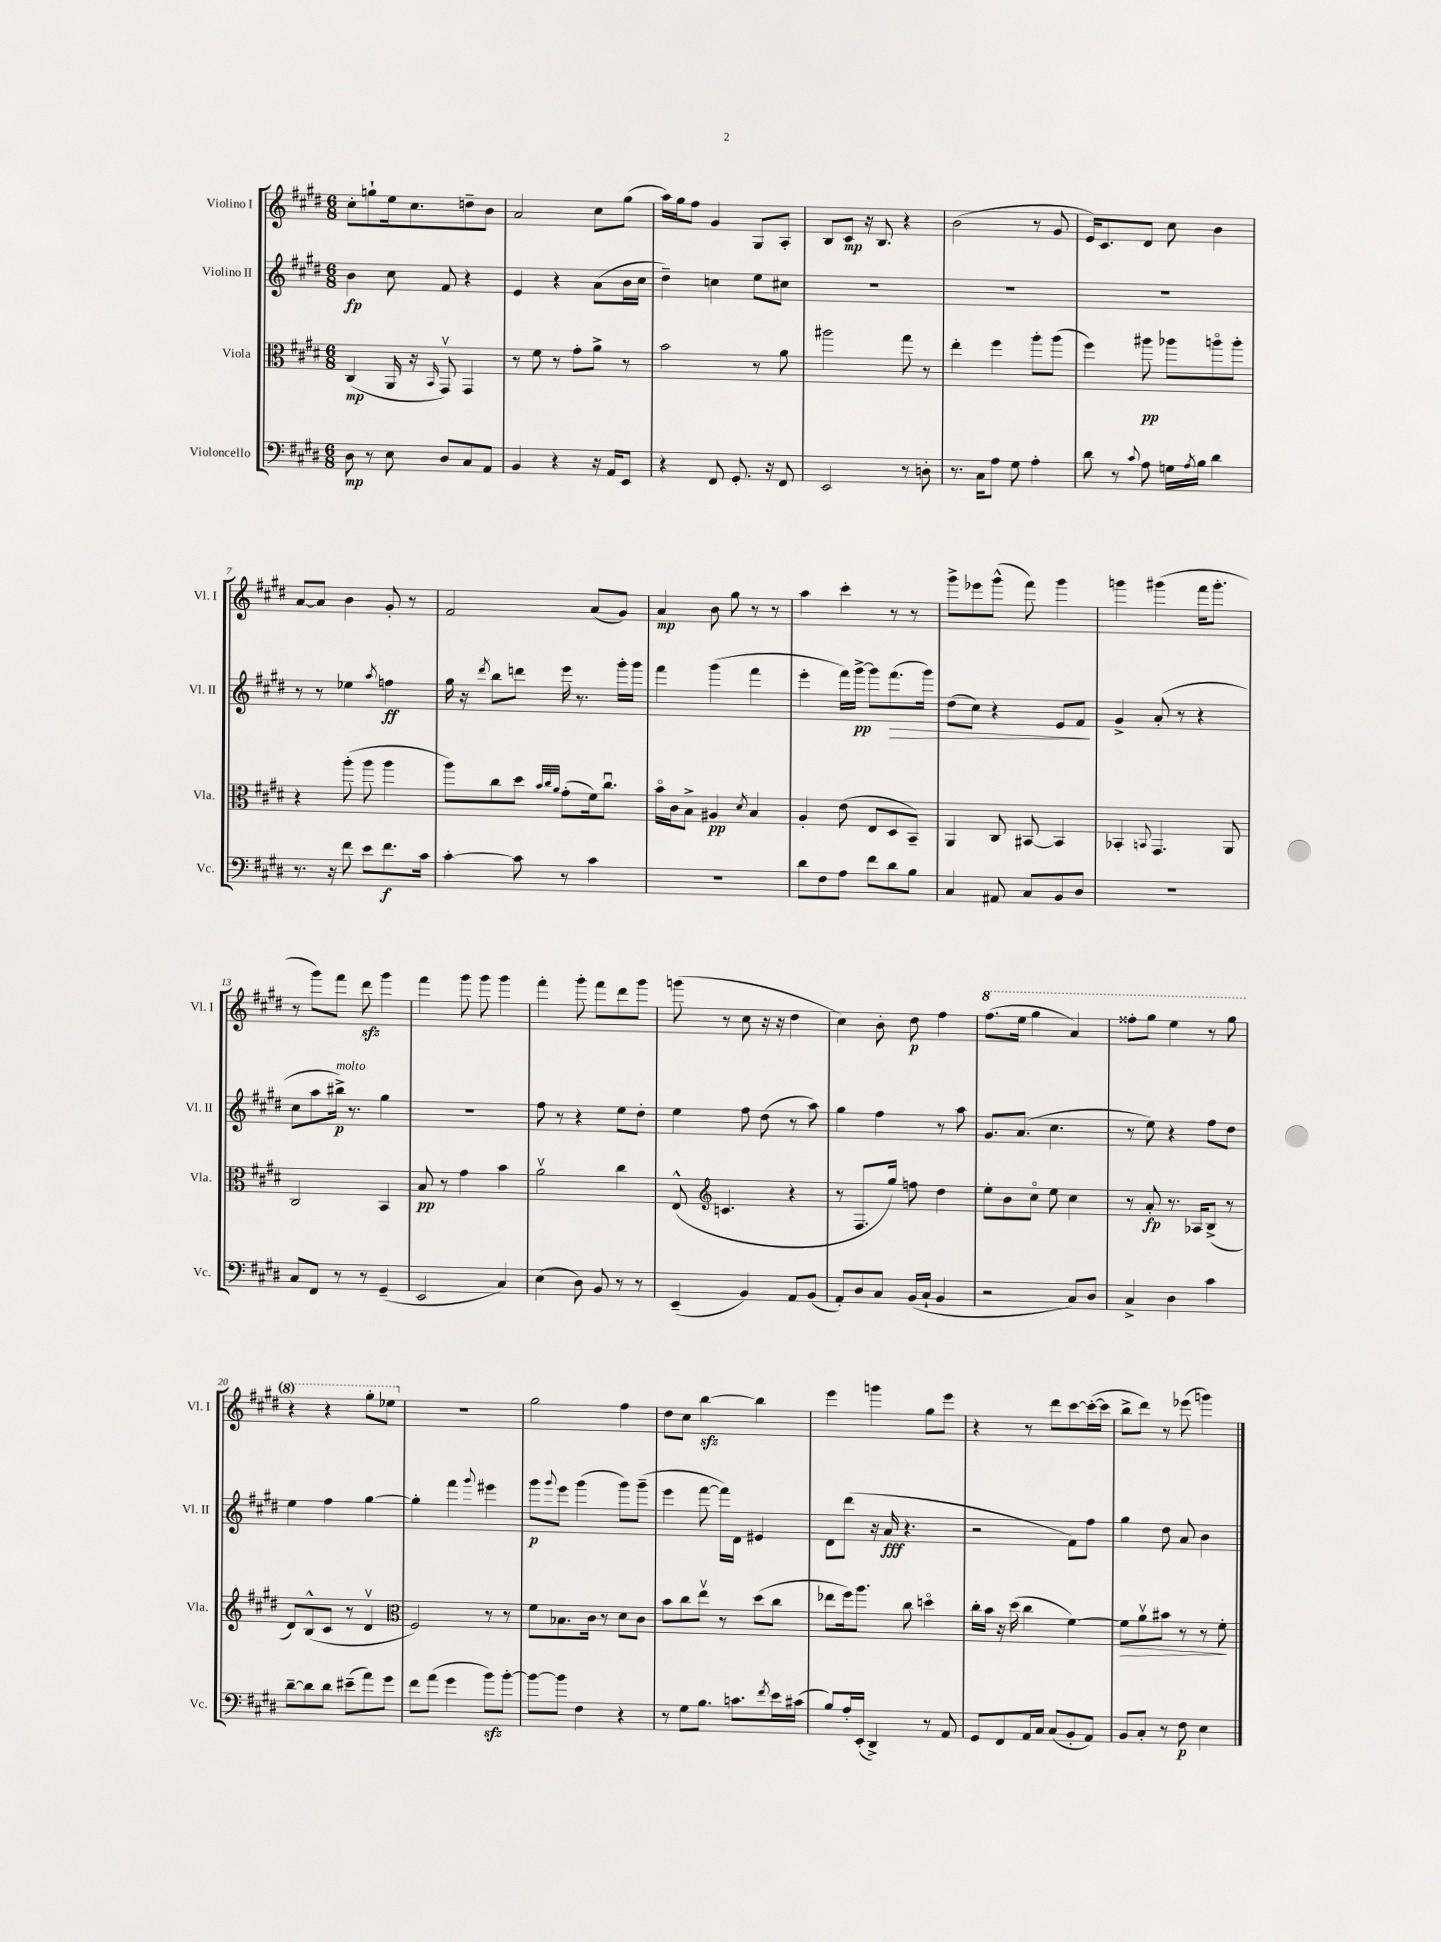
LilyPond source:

<<
\new StaffGroup <<
\new Staff = "s0" \with { instrumentName = "Violino I" shortInstrumentName = "Vl. I" } {
    \clef treble \key e \major \numericTimeSignature \time 6/8
    cis''8-. g''8-! e''16 cis''8. d''8-- b'8 |
    a'2 cis''8 gis''8( |
    a''16) gis''16 fis''8 gis'4 gis8 a8-. |
    b8 cis'8\mp r16 b8. r4 |
    b'2( r8 gis'8 |
    e'16) cis'8. dis'8 cis''8 b'4 |
    a'8~ a'8 b'4 gis'8-. r8 |
    fis'2 a'8( gis'8) |
    a'4\mp b'8 gis''8 r8 r8 |
    a''4 cis'''4-. r8 r8 |
    gis'''8-> ees'''8 gis'''8-^( fis'''8) gis'''4 |
    g'''4 gis'''4( fis'''16 gis'''8.-. |
    r8 gis'''8) fis'''8 dis'''8\sfz gis'''4 |
    fis'''4 gis'''8 gis'''8 gis'''4 |
    fis'''4-. gis'''8-. fis'''8 dis'''8 gis'''8 |
    g'''8( r8 cis''8 r16 r16 dis''4 |
    cis''4) b'8-. dis''8\p fis''4 |
    \ottava #1 fis'''8.( e'''16 gis'''4 a''4) |
    fisis'''8-. gis'''8 e'''4 r8 gis'''8 |
    r4 r4 gis'''8-. ees'''8 \ottava #0 |
    R2. |
    gis''2 fis''4 |
    dis''8 cis''8 b''4~\sfz b''4 |
    e'''4 g'''4 gis''8 e'''8 |
    r4 r8 dis'''8 cis'''8~ cis'''16~-.( cis'''16 |
    b''8-> dis'''8) r8 ees'''8( g'''4) \bar "|." |
}
\new Staff = "s1" \with { instrumentName = "Violino II" shortInstrumentName = "Vl. II" } {
    \clef treble \key e \major \numericTimeSignature \time 6/8
    b'4\fp cis''8 fis'8 r4 |
    e'4 r4 a'8( b'16 cis''16 |
    dis''4--) c''4 e''8 cis''8 |
    R2. |
    R2. |
    R2. |
    r8 r8 ees''4 \acciaccatura { a''8 } f''4\ff |
    gis''16 r16 \acciaccatura { dis'''8 } b''8 d'''8 e'''16 r8. gis'''16-. gis'''16 |
    fis'''4 gis'''4( fis'''4 |
    e'''4-. fis'''16) gis'''16~->\pp gis'''8 fis'''8.\>( gis'''16) |
    dis''8( cis''8) r4 e'8 fis'8\! |
    gis'4-> a'8-.( r8 r4 |
    cis''8 a''8 bis''16->\p^\markup { \italic "molto" }) r8. gis''4 |
    R2. |
    fis''8 r8 r4 e''8 dis''8-. |
    e''4 fis''8 dis''8( r8 a''8) |
    gis''4 fis''4 r8 a''8 |
    gis'8. a'8.( cis''4. |
    r8 e''8) r4 fis''8 dis''8 |
    e''4 fis''4 gis''4~ |
    gis''4-. fis'''4 \appoggiatura { gis'''8 } eis'''4 |
    gis'''8\p \appoggiatura { gis'''8 } e'''8 gis'''4( gis'''8) gis'''8--( |
    e'''4 fis'''8~ fis'''16) dis'16 eis'4 |
    dis'8 dis'''8( r16 a'16\fff r4. |
    r2 fis'8) fis''8 |
    gis''4 dis''8 a'8 b'4 \bar "|." |
}
\new Staff = "s2" \with { instrumentName = "Viola" shortInstrumentName = "Vla." } {
    \clef alto \key e \major \numericTimeSignature \time 6/8
    cis4\mp( a,16 r16 \grace { b,16 } gis,8\upbow) gis,4 |
    r8 fis'8 r8 gis'8-. a'8-> r8 |
    b'2 r8 a'8 |
    ais''2 gis''8 r8 |
    e''4-. fis''4 a''8-. a''8( |
    fis''4) ais''8\pp aes''8 a''8\flageolet a''8-. |
    r4 a''8-.( a''8 a''4 |
    a''8) cis''8 dis''8 \grace { b'32 cis''32 a'32 } gis'8-.( fis'16) cis''8.\downbow |
    b'16\flageolet cis'16 b8-> ais4\pp \acciaccatura { dis'8 } b4 |
    a4-. e'8( e8 dis8 b,8--) |
    a,4 cis8 bis,8~ bis,4 |
    bes,4-. \appoggiatura { b,8 } gis,4. a,8 |
    cis2 b,4 |
    b8\pp r8 gis'4 b'4 |
    a'2\upbow cis''4 |
    e8-^( \clef treble c'4. r4 |
    r8 fis8. gis''16) f''8 dis''4 |
    e''8-. b'8 cis''8\flageolet e''8 cis''4 |
    r8 a'8-.\fp r8. aes16 b8->( r8 |
    dis'8) b8-^( cis'8 r8 dis'4\upbow |
    \clef alto fis2) r8 r8 |
    fis'8 bes8. cis'16 r8 dis'8 cis'8 |
    b'8 cis''8 e''8\upbow r8 dis''8( cis''8 |
    ees''8 fis''16) a''8. cis''8 d''4\flageolet |
    cis''16-. b'16 r16 dis''16( cis''4 fis'4~) |
    fis'8\> a'8\upbow bis'8 r8 r8 fis'8-.\! \bar "|." |
}
\new Staff = "s3" \with { instrumentName = "Violoncello" shortInstrumentName = "Vc." } {
    \clef bass \key e \major \numericTimeSignature \time 6/8
    dis8\mp r8 e8 dis8 cis8 a,8 |
    b,4 r4 r16 a,16 e,8 |
    r4 fis,8 gis,8.-. r16 fis,8 |
    e,2 r8 d8-. |
    r8. cis16 a8 gis8 a4-. |
    dis'8 r8 \appoggiatura { cis'8 } a8 g16 \acciaccatura { a8 } b16 dis'4 |
    r8. r16 fis'8 e'8 fis'8.\f cis'16 |
    cis'4~-. cis'8 r8 cis'4 |
    R2. |
    dis'8 fis8 a8 fis'8 dis'8 b8 |
    cis4 ais,8 cis8 b,8 dis8 |
    R2. |
    cis8 fis,8 r8 r8 gis,4--( |
    e,2 cis4) |
    e4( dis8) b,8 r8 r8 |
    e,4--( b,4) a,8 b,8( |
    a,8-.) dis8 cis8 b,16( cis16-! b,4 |
    r2 cis8) dis8 |
    cis4-> dis4 cis'4 |
    dis'8~-- dis'8 dis'8 eis'8--( a'8) gis'8 |
    fis'8 a'8( gis'4 b'8\sfz) b'8~-. |
    b'8~ b'8 fis4 r4 |
    r8 gis8 b8. c'8. \acciaccatura { fis'8 } e'16 cis'16( |
    b8) a16-. e,16-.( dis,4->) r8 a,8 |
    gis,8 fis,8 a,16 cis16 cis8( b,8-. a,8) |
    b,8 cis8-. r8 fis8\p e4 \bar "|." |
}
>>
>>
